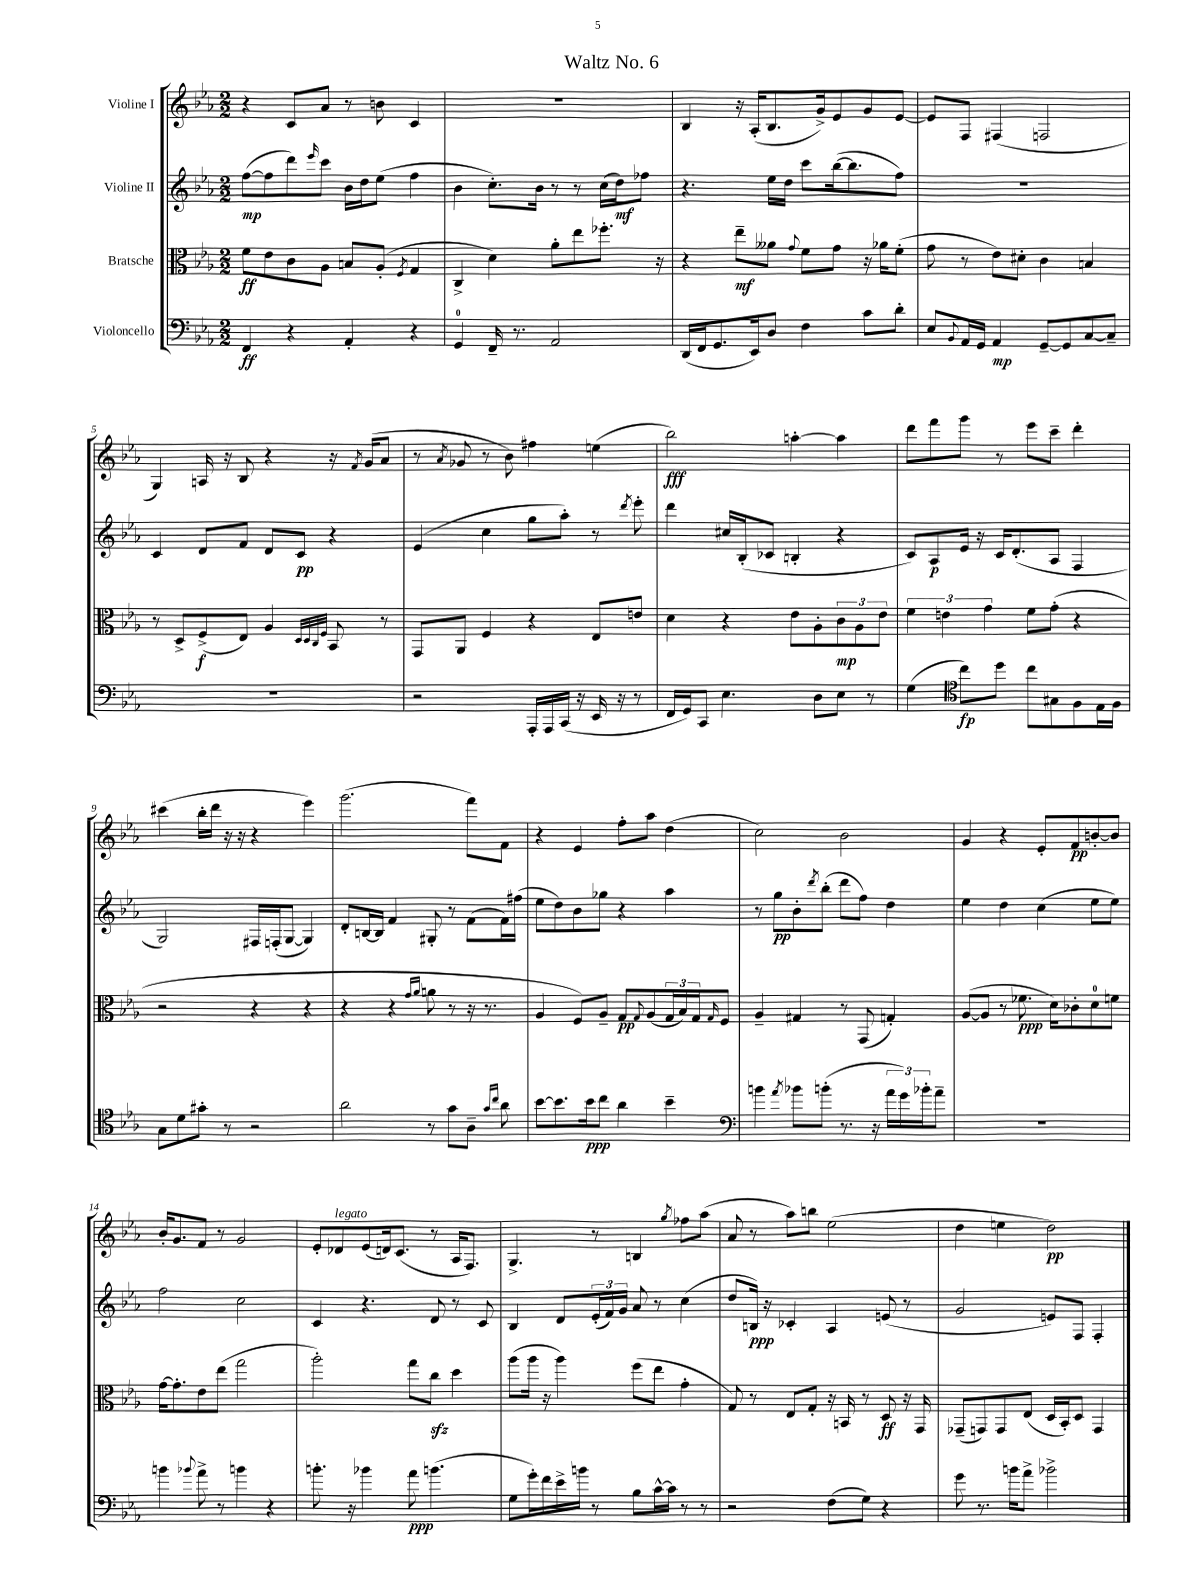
\header { title = "Waltz No. 6" }
<<
\new StaffGroup <<
\new Staff = "s0" \with { instrumentName = "Violine I" } {
    \clef treble \key ees \major \numericTimeSignature \time 2/2
    r4 c'8 aes'8 r8 b'8 c'4 |
    R1 |
    bes4 r16 aes16-.( bes8. g'16->) ees'8 g'8 ees'8~ |
    ees'8 f8 fis4( f2 |
    g4) a16 r16 bes8 r4 r16 \acciaccatura { f'8 } g'16( aes'8 |
    r8 \acciaccatura { aes'8 } ges'8 r8 bes'8) fis''4 e''4( |
    bes''2\fff) a''4~-. a''4 |
    d'''8 f'''8 g'''8 r8 ees'''8 c'''8-- d'''4-. |
    cis'''4( bes''16-. d'''16 r16 r16 r4 ees'''4) |
    g'''2.( f'''8) f'8 |
    r4 ees'4 f''8-. aes''8 d''4( |
    c''2) bes'2 |
    g'4 r4 ees'8-. f'8\pp b'8~-. b'8 |
    bes'16-. g'8. f'8 r8 g'2 |
    ees'8-. des'8^\markup { \italic "legato" } ees'8( d'16) c'8.( r8 aes16 f8.) |
    g4.-> r8 b4 \acciaccatura { g''8 } fes''8 aes''8( |
    aes'8 r8 aes''8) b''8 ees''2( |
    d''4 e''4 d''2\pp) \bar "|." |
}
\new Staff = "s1" \with { instrumentName = "Violine II" } {
    \clef treble \key ees \major \numericTimeSignature \time 2/2
    f''8~\mp( f''8 d'''8) \grace { ees'''16 } c'''8 bes'16 d''16 ees''8( f''4 |
    bes'4 c''8.-.) bes'16 r8 r8 c''16( d''16\mf) fes''8 |
    r4. ees''16 d''16 c'''8 bes''16~( bes''8. f''8) |
    R1 |
    c'4 d'8 f'8 d'8 c'8\pp r4 |
    ees'4( c''4 g''8 aes''8-.) r8 \acciaccatura { d'''8 } ees'''8-. |
    d'''4 cis''16 bes16-.( ces'8 b4-. r4 |
    c'8) aes8\p ees'16 r16 c'16 d'8.-.( aes8 f4 |
    g2) fis16 f16-.( g8~ g4) |
    d'8-. b16~ b16 f'4 gis8-. r8 f'8( f'16) fis''16( |
    ees''8 d''8) bes'8 ges''8 r4 aes''4 |
    r8 g''8\pp bes'8-. \acciaccatura { d'''8 } bes''8-.( d'''8 f''8) d''4 |
    ees''4 d''4 c''4( ees''8 ees''8) |
    f''2 c''2 |
    c'4 r4. d'8 r8 c'8 |
    bes4 d'8 \tuplet 3/2 { ees'16-.( f'16) g'16 } aes'8 r8 c''4( |
    d''8 b16\ppp) r16 ces'4-. aes4 e'8( r8 |
    g'2 e'8) f8 f4-. \bar "|." |
}
\new Staff = "s2" \with { instrumentName = "Bratsche" } {
    \clef alto \key ees \major \numericTimeSignature \time 2/2
    f'8\ff ees'8 c'8 aes8 b8 aes8-.( \acciaccatura { f8 } g4 |
    c4-> d'4) aes'8-. ees''8 fes''8.-. r16 |
    r4 ees''8--\mf aeses'8 \appoggiatura { g'8 } f'8 g'8 r16 aes'16 f'8-.( |
    g'8 r8 ees'8) dis'8-. c'4 b4 |
    r8 d8-> f8->\f( ees8) aes4 \grace { d32 d32 c32 f32 } bes,8 r8 |
    g,8 aes,8 f4 r4 ees8 e'8 |
    d'4 r4 ees'8 aes8-. \tuplet 3/2 { c'8\mp aes8 ees'8 } |
    \tuplet 3/2 { f'4 e'4 g'4 } f'8 g'8-.( r4 |
    r2 r4 r4 |
    r4 r4 \grace { g'16 aes'16 } a'8 r8 r16 r8. |
    aes4 f8) aes8-- g8\pp \appoggiatura { g8 } aes8( \tuplet 3/2 { g16 bes16) g16 } \grace { g16 } f8 |
    aes4-- gis4 r8 g,8( g4-.) |
    aes8~( aes8 r8 fes'8.\ppp d'16) ces'8-. d'8-0 f'8 |
    g'16~ g'8.-. ees'8 ees''8( g''2 |
    aes''2-.) g''8 c''8\sfz d''4 |
    aes''8( aes''16 r16 aes''4) f''8( ees''8 g'4-. |
    g8) r8 ees8 g8-. r16 b,16 r8 d8\ff r16 g,16 |
    ges,8--( g,8) g,8 ees8( d16 bes,16-.) d8 g,4 \bar "|." |
}
\new Staff = "s3" \with { instrumentName = "Violoncello" } {
    \clef bass \key ees \major \numericTimeSignature \time 2/2
    f,4\ff r4 aes,4-. r4 |
    g,4-0 f,16-- r8. aes,2 |
    d,16( f,16 g,8. ees,16) d8 f4 c'8 d'8-. |
    ees8 \appoggiatura { bes,8 } aes,16 g,16 aes,4\mp g,8~-- g,8 c8~ c8-- |
    R1 |
    r2 aes,,16-. aes,,16 c,16( r16 ees,16 r16 r8 |
    f,16 g,16) c,8 ees4. d8 ees8 r8 |
    g4( \clef tenor c''8\fp) d''8 c''8 gis8 f8 ees16 f16 |
    g8 d'8 gis'8-. r8 r2 |
    aes'2 r8 g'8 aes8-- \grace { g'16 c''16 } aes'8 |
    bes'8~ bes'8. bes'16\ppp c''8 aes'4 bes'4-- |
    \clef bass b'4 \acciaccatura { aes'8 } bes'8 b'8-.( r8. r16 \tuplet 3/2 { aes'16 g'16) bes'16-. } aes'8-- |
    R1 |
    b'4 \appoggiatura { bes'8 } aes'8-> r8 b'4 r4 |
    b'8.-. r16 bes'4 aes'8\ppp b'4.( |
    g8 g'16-.) f'16 ees'16-> b'16 r8 bes8 c'16~-^ c'16 r8 r8 |
    r2 f8( g8) r4 |
    g'8 r8. b'16 aes'8-> bes'2-> \bar "|." |
}
>>
>>
